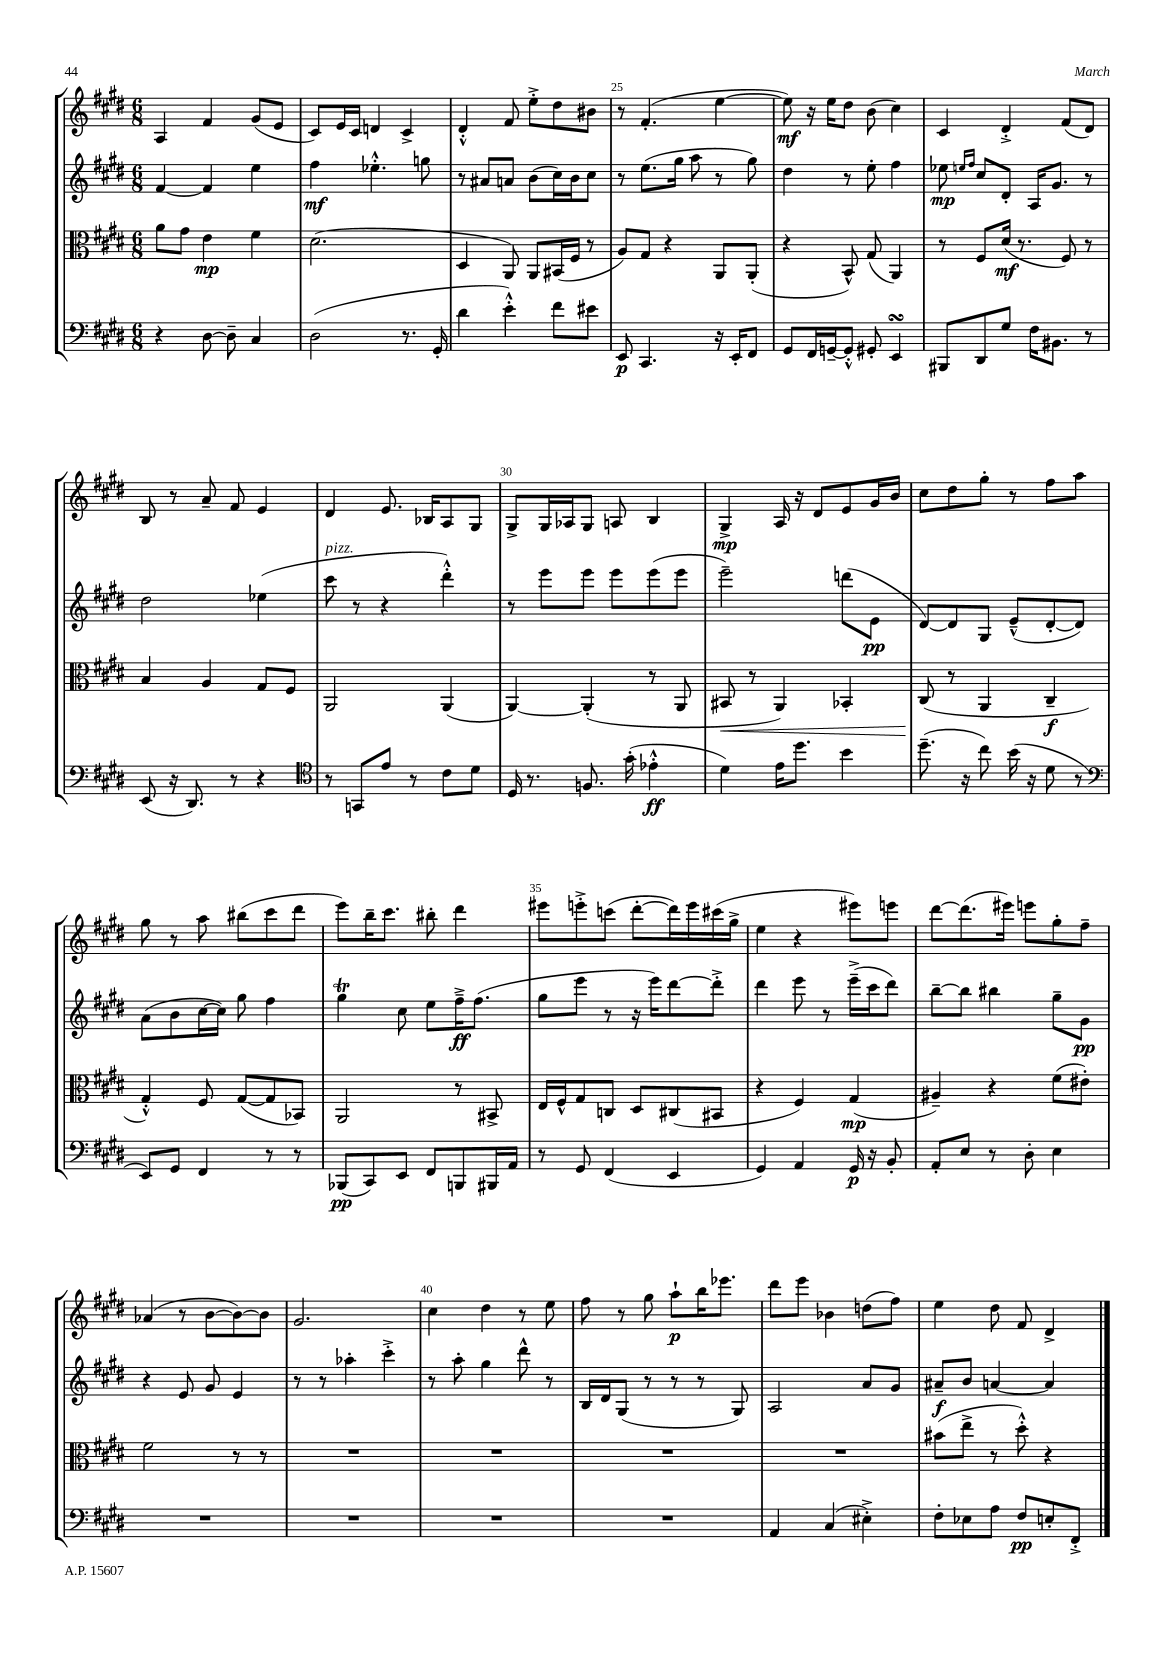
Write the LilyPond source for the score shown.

<<
\new StaffGroup <<
\new Staff = "s0" {
    \clef treble \key e \major \numericTimeSignature \time 6/8
    a4 fis'4 gis'8( e'8 |
    cis'8) e'16 cis'16 d'4 cis'4-> |
    dis'4-.-^ fis'8 e''8-.-> dis''8 bis'8 |
    r8 fis'4.-.( e''4~ |
    e''8\mf) r16 e''16 dis''8 b'8( cis''4) |
    cis'4 dis'4-.-> fis'8( dis'8) |
    b8 r8 a'8-- fis'8 e'4 |
    dis'4 e'8. bes16 a8 gis8 |
    gis8-> gis16 aes16 gis8 a8 b4 |
    gis4->\mp a16 r16 dis'8 e'8 gis'16 b'16 |
    cis''8 dis''8 gis''8-. r8 fis''8 a''8 |
    gis''8 r8 a''8 bis''8( cis'''8 dis'''8 |
    e'''8) b''16-- cis'''8. bis''8-. dis'''4 |
    eis'''8 e'''8-.-> c'''8( dis'''8~-. dis'''16) e'''16 cis'''16( gis''16-> |
    e''4 r4 eis'''8) e'''8 |
    dis'''8~ dis'''8.( eis'''16) e'''8 gis''8-. fis''8-- |
    aes'4( r8 b'8~ b'8~) b'8 |
    gis'2. |
    cis''4 dis''4 r8 e''8 |
    fis''8 r8 gis''8 a''8-!\p b''16 ees'''8. |
    dis'''8 e'''8 bes'4 d''8( fis''8) |
    e''4 dis''8 fis'8 dis'4-> \bar "|." |
}
\new Staff = "s1" {
    \clef treble \key e \major \numericTimeSignature \time 6/8
    fis'4~ fis'4 e''4 |
    fis''4\mf ees''4.-.-^ g''8 |
    r8 ais'8 a'8 b'8( cis''16) b'16 cis''8 |
    r8 e''8.( gis''16 a''8 r8 gis''8) |
    dis''4 r8 e''8-. fis''4 |
    ees''8\mp \grace { e''16 fis''16 } cis''8 dis'8-. a16 gis'8. r8 |
    dis''2 ees''4( |
    cis'''8^\markup { \italic "pizz." } r8 r4 dis'''4-.-^) |
    r8 e'''8 e'''8 e'''8 e'''8( e'''8 |
    e'''2--) d'''8( e'8\pp |
    dis'8~) dis'8 gis8 e'8---^( dis'8~-. dis'8) |
    a'8( b'8 cis''16~ cis''16) gis''8 fis''4 |
    gis''4\trill cis''8 e''8 fis''16--->\ff fis''8.( |
    gis''8 e'''8 r8 r16 e'''16) dis'''8~ dis'''8-.-> |
    dis'''4 e'''8 r8 e'''16--->( cis'''16 dis'''8) |
    b''8~-- b''8 bis''4 gis''8-- gis'8\pp |
    r4 e'8 gis'8 e'4 |
    r8 r8 aes''4-. cis'''4-.-> |
    r8 a''8-. gis''4 dis'''8-^ r8 |
    b16 dis'16 gis8( r8 r8 r8 gis8) |
    a2 a'8 gis'8 |
    ais'8--\f b'8 a'4~ a'4 \bar "|." |
}
\new Staff = "s2" {
    \clef alto \key e \major \numericTimeSignature \time 6/8
    a'8 gis'8 e'4\mp fis'4 |
    dis'2.( |
    dis4 a,8) a,8 bis,16( fis16 r8 |
    a8) gis8 r4 a,8 a,8-.( |
    r4 b,8-^) gis8( a,4) |
    r8 fis8 dis'16\mf( r8. fis8) r8 |
    b4 a4 gis8 fis8 |
    a,2 a,4( |
    a,4~) a,4-.( r8 a,8 |
    bis,8\< r8 a,4) bes,4-. |
    cis8\!( r8 a,4 cis4--\f |
    gis4-.-^) fis8 gis8~( gis8 bes,8) |
    a,2 r8 bis,8-> |
    e16 fis16-^ gis8 c8 dis8 cis8( bis,8 |
    r4 fis4) gis4\mp( |
    ais4--) r4 fis'8( eis'8-.) |
    fis'2 r8 r8 |
    R2. |
    R2. |
    R2. |
    R2. |
    bis'8( e''8-> r8 dis''8-.-^) r4 \bar "|." |
}
\new Staff = "s3" {
    \clef bass \key e \major \numericTimeSignature \time 6/8
    r4 dis8~ dis8-- cis4 |
    dis2( r8. gis,16-. |
    dis'4 e'4-.-^) fis'8 eis'8 |
    e,8\p cis,4. r16 e,16-. fis,8 |
    gis,8 fis,16 g,16~-- g,8-.-^ gis,8-. e,4\turn |
    bis,,8 dis,8 gis8 fis16 bis,8. r8 |
    e,8( r16 dis,8.) r8 r4 |
    \clef tenor r8 g,8 e'8 r8 cis'8 dis'8 |
    dis16 r8. f8. gis'16-.( ees'4-.-^\ff |
    dis'4) e'16 dis''8. b'4 |
    dis''8.--( r16 cis''8) b'16( r16 dis'8 r8 |
    \clef bass e,8) gis,8 fis,4 r8 r8 |
    bes,,8\pp( cis,8) e,8 fis,8 b,,8 bis,,16 a,16 |
    r8 gis,8 fis,4( e,4 |
    gis,4) a,4 gis,16\p r16 b,8-. |
    a,8-. e8 r8 dis8-. e4 |
    R2. |
    R2. |
    R2. |
    R2. |
    a,4 cis4( eis4-.->) |
    fis8-. ees8 a8 fis8\pp e8-. fis,8-.-> \bar "|." |
}
>>
>>
\layout { \context { \Score currentBarNumber = #22 \override BarNumber.break-visibility = ##(#f #t #t) barNumberVisibility = #(every-nth-bar-number-visible 5) } }
